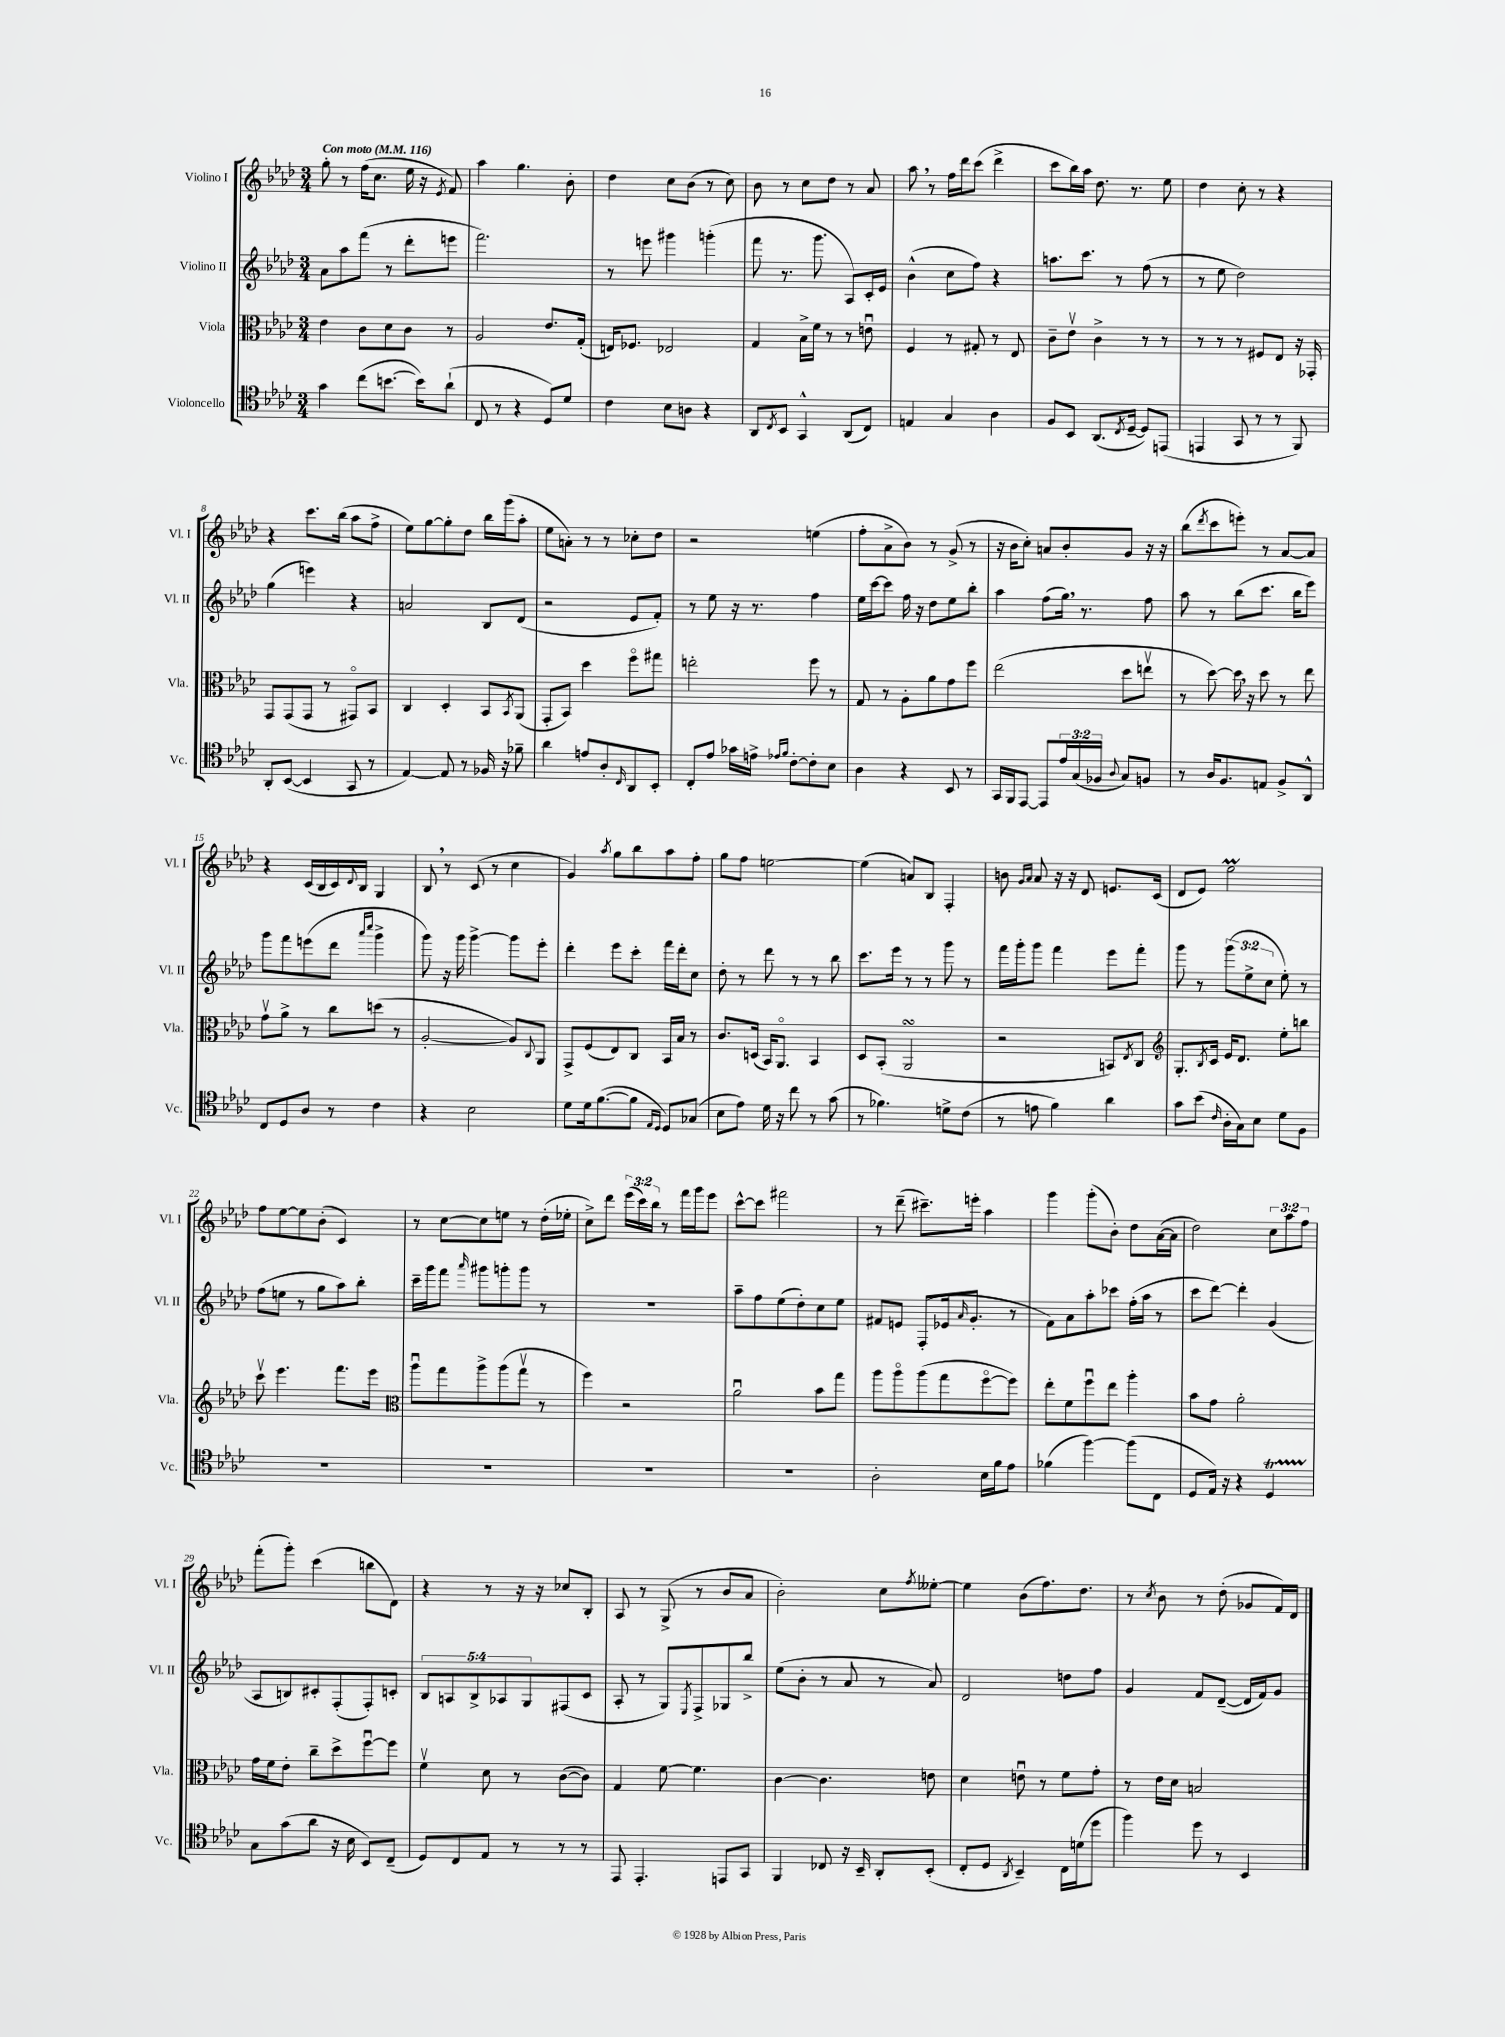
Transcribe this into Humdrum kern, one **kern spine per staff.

**kern	**kern	**kern	**kern
*staff4	*staff3	*staff2	*staff1
*clefC4	*clefC3	*clefG2	*clefG2
*k[b-e-a-d-]	*k[b-e-a-d-]	*k[b-e-a-d-]	*k[b-e-a-d-]
*M3/4	*M3/4	*M3/4	*M3/4
*MM116	*MM116	*MM116	*MM116
4g	4e-	8a-	8gg'
.	.	8aa-	8r
(8cc	8c	(8fff	(16ff
.	.	.	8.cc
[8.b	8d-	8r	.
.	8c	8ddd-'	16ee-
16b])	.	.	16r
.	.	.	8qe-
(8a-`	8r	8eee	8f)
=	=	=	=
8C	2A-	2.fff)	4aa-
8r	.	.	.
4r	.	.	4.gg
8D-)	8.e-	.	.
8d-	.	.	8b-'
.	(16G'	.	.
=	=	=	=
4c	16E)	8r	4dd-
.	8.F-	.	.
.	.	8eee	.
8B-	2E-	4ggg#	8cc
8A	.	.	(8b-
4r	.	(4ggg'	8r
.	.	.	8cc)
=	=	=	=
8AA-	4G	8fff	8b-
8qC	.	.	.
8BB-	.	8.r	8r
4GG^^	16B-^	.	8cc
.	16f	8.ggg	.
.	8r	.	8dd-
(8AA-	8r	8A-)	8r
8C)	8eu	16c'	8a-
.	.	16e-	.
=	=	=	=
4E	4F	(4b-^^	8aa-
.	.	.	8r
4G	8r	8cc	16ff
.	.	.	16ddd-
.	8G#'	8ff)	(8ccc
4A-	8r	4r	4ddd-^
.	8E-	.	.
=	=	=	=
8F	8c~	8.aa	8ccc
8BB-	8e-v	.	16bb-)
.	.	8.ccc	16aa-
(8.AA-	4c^	.	8.dd-
.	.	8r	.
8qC	.	.	.
[16D-~	.	.	8.r
8D-])	8r	(8ff	.
(8EE	8r	8r	8ee-
=	=	=	=
4EE	8r	8r	4dd-
.	8r	8ee-	.
8GG	8r	2dd-)	8cc'
8r	8F#	.	8r
8r	8E-	.	4r
8FF)	16r	.	.
.	16GG-'	.	.
=	=	=	=
8AA-'	8GG	(4gg	4r
([8BB-	(8GG	.	.
4BB-]	8GG	4eee)	8.ccc
.	8r	.	.
.	.	.	(16bb-
8GG	8GG#o)	4r	8aa-
8r	8BB-	.	8ff^
=	=	=	=
[4E-)	4C	2a	8ee-)
.	.	.	[8gg
8E-]	4D-'	.	8gg']
8r	.	.	8dd-
16F-	8BB-	8B-	16bb-
16r	.	.	(16ggg
.	8qBB-	.	.
8f-~	(8AA-	(8d-	8aa-'
=	=	=	=
4a-	8GG'	2r	8ee-
.	8BB-)	.	8a')
8e	4dd-	.	8r
8A-'	.	.	8r
16qqC	.	.	.
8AA-	8ffo	8e-	8cc-'
8BB-'	8gg#	8f')	8dd-
=	=	=	=
8C'	2ee'	8r	2r
8e-	.	8ee-	.
16g-	.	16r	.
16e^	.	8.r	.
16qqe-	.	.	.
16qqf	.	.	.
[8c'	.	.	.
8c']	8ff	4ff	(4ee
8B-	8r	.	.
=	=	=	=
4A-	8G	16ee-	8ff'
.	.	[16ccc	.
.	8r	8ccc]	8a-^
4r	8A-'	16ff	8b-)
.	.	16r	.
.	8a-	8dd-	8r
8BB-	8g	8ee-	(8g^
8r	8ff	8bb-'	8r
=	=	=	=
16GG	(2ee-	4aa-	16r
16FF	.	.	16b-
[8EE-	.	.	8cc')
8EE-]	.	(8ff	8a
24e-	.	16gg)	8b-'
(24G	.	.	.
.	.	8.r	.
24F-	.	.	.
8qqA-	.	.	.
8G)	8dd-	.	8g
8F	8eev	8ff	16r
.	.	.	16r
=	=	=	=
8r	8r	8aa-	(8bb-
.	.	.	8qddd-
16A-	[8dd-)	8r	8ccc
8.F	.	.	.
.	16dd-]	(8bb-	8eee')
.	16r	.	.
8E	8dd-	8.ccc	8r
8F^	8r	.	[8a-
.	.	16bb-	.
8AA-^^	8ee-	8eee-)	8a-]
=	=	=	=
8C	8gv	8ggg	4r
8D-	8a-^	8fff	.
8A-	8r	(8eee	(16c
.	.	.	16B-
8r	8cc	8ddd-	16c)
.	.	.	8qqd-
.	.	.	16B-
.	.	16qqaaa-	.
.	.	16qqcccc	.
4c	(8dd	4ggg^	4G
.	8r	.	.
=	=	=	=
4r	[2A-'	8ggg)	8B-
.	.	16r	8r
.	.	16ggg	.
2B-	.	[4ggg^	(8c
.	.	.	8r
.	8A-])	8ggg]	4cc
.	8qqC	.	.
.	8AA-	8eee-'	.
=	=	=	=
8d-	8GG^	4ddd-'	4g)
16d-	(8F	.	.
([8.f	.	.	.
.	.	.	8qaa-
.	8E-)	8eee-	8gg
8f]	8C	8ccc'	8bb-
16qqE-	.	.	.
16qqD-	.	.	.
8D-)	16BB-	16fff	8aa-
.	16B-	16ddd-'	.
(8G-	8r	8cc	8ff'
=	=	=	=
8B-	8.c	8dd-'	8gg
8e-)	.	8r	8ff
.	(16D	.	.
16d-	16BB-)	8ddd-	[2ee
16r	8.AA-o	.	.
8cc	.	8r	.
8r	4BB-	8r	.
(8g	.	8bb-	.
=	=	=	=
8r	8D-	8.ccc	(4ee]
4.f-)	(8BB-'	.	.
.	.	16eee-	.
.	2AA-	8r	8a)
.	.	8r	8B-
8d^	.	8ggg	4F'
(8c	.	8r	.
=	=	=	=
8r	2r	16fff	8b
.	.	16ggg'	.
.	.	.	16qqg
.	.	.	16qqa-
8e	.	8ggg	8a-
4f)	.	4fff	16r
.	.	.	16r
.	.	.	8d-
4a-	8BB)	8eee-	8.e
.	8qE-	.	.
.	8C	8fff'	.
.	.	.	(16c
=	=	=	=
*	*clefG2	*	*
8g	8.G'	8ggg	8d-
(8b-	.	8r	8e-)
.	8qB-	.	.
.	16c	.	.
16qqc	.	.	.
16A-'	16e-	(12ggg	2ee-
16G)	8.d-	.	.
.	.	12ee-^	.
8B-	.	.	.
.	.	12cc	.
8d-	8ee-'	8ee-')	.
8F	8bb	8r	.
=	=	=	=
2.r	8cccv	(8ff	8ff
.	4.eee-	8ee	[8ee-
.	.	8r	8ee-]
.	.	8gg	(8b-'
.	8.fff	8aa-)	4c)
.	.	8bb-'	.
.	16eee-	.	.
=	=	=	=
*	*clefC3	*	*
2.r	8aa-u	16ccc~	8r
.	.	16ggg	.
.	8gg	8fff	[8cc
.	.	16qqaaa-	.
.	8aa-^	8ggg#	8cc]
.	(8aa-	8ggg'	8ee
.	8ggv	8ggg	8r
.	8r	8r	(16dd-'
.	.	.	16ee-'
=	=	=	=
2.r	4ff)	2.r	8cc^)
.	.	.	8ddd-
.	2r	.	(24eee-
.	.	.	24ccc)
.	.	.	24bb-
.	.	.	8r
.	.	.	16fff
.	.	.	16ggg
.	.	.	8eee-
=	=	=	=
2.r	2a-u	8aa-~	[8ccc^^
.	.	8ff	8ccc]
.	.	(8ee-	2fff#
.	.	8dd-')	.
.	8b-	8cc	.
.	8gg	8ee-	.
=	=	=	=
2A-'	8aa-	8f#	8r
.	8aa-o	8e	(8ddd-~
.	(8aa-	(8F'	8.ccc#~)
.	8gg	16e-	.
.	.	16qqa-	.
.	.	8.g'	16eee'
16B-	[8ffo	.	4aa-
16f	.	.	.
8e-	8ff])	8r	.
=	=	=	=
(4f-	8ee-'	8f)	4ggg
.	8f	8a-	.
[4ff)	8ffu	8aa-'	(8ggg'
.	8ee-	8ccc-	8b-')
(8ff]	4aa-'	(16ff'	8dd-
.	.	16aa-	.
8C	.	8r	([16a-
.	.	.	16a-]
=	=	=	=
8D-	8b-	8ccc	2dd-)
16E-)	8g	[8ddd-)	.
16r	.	.	.
4r	2a-'	4ddd-']	.
4D-	.	(4g	12cc
.	.	.	12aa-
.	.	.	12ff
=	=	=	=
8G	16g	8A-	(8fff'
.	16f	.	.
(8g	8e-'	8B)	8ggg')
8a-	8cc~	8c#'	(4ccc
16r	8dd-^	(8F'	.
16B-	.	.	.
8BB-)	[8ffu	8F')	8bb
(8C~	8ff]	8c'	8d-)
=	=	=	=
8D-)	4fv	10B-	4r
.	.	10A	.
8C	.	.	.
.	.	10B-^	.
8E-	8d-	.	8r
.	.	10A-	.
8r	8r	.	16r
.	.	10G	.
.	.	.	16r
8r	([8c	(8F#	8cc-
8r	8c])	8c	8B-'
=	=	=	=
8EE-	4G	8A-'	8A-
4.EE-'	.	8r	8r
.	[8f	8G)	(8G^
.	.	8qE-	.
.	4.f]	8F^	8r
8EE	.	8G-	8b-
8GG	.	8bb-^	8a-
=	=	=	=
4FF	[4c	(8ee-	2b-')
.	.	8b-'	.
8C-	4.c]	8r	.
16r	.	8a-	.
16BB-~	.	.	.
8AA-'	.	8r	8cc
.	.	.	8qff
(8BB-'	8e	8a-)	[8ee--'
=	=	=	=
8C'	4d-	2d-	4ee--]
8D-	.	.	.
8qAA-	.	.	.
4BB-~)	8eu	.	(8b-
.	8r	.	8.ff)
16C	8f	8dd	.
(16d	.	.	8.dd-
8dd-	8g'	8ff	.
=	=	=	=
4ff)	8r	4g	8r
.	.	.	8qcc
.	16e-	.	8b-
.	16d-	.	.
8dd-	2B	8f	8r
8r	.	([8d-~	(8dd-'
4BB-	.	16d-]	8g-
.	.	16f)	.
.	.	8g	16f)
.	.	.	16d-
==	==	==	==
*-	*-	*-	*-
